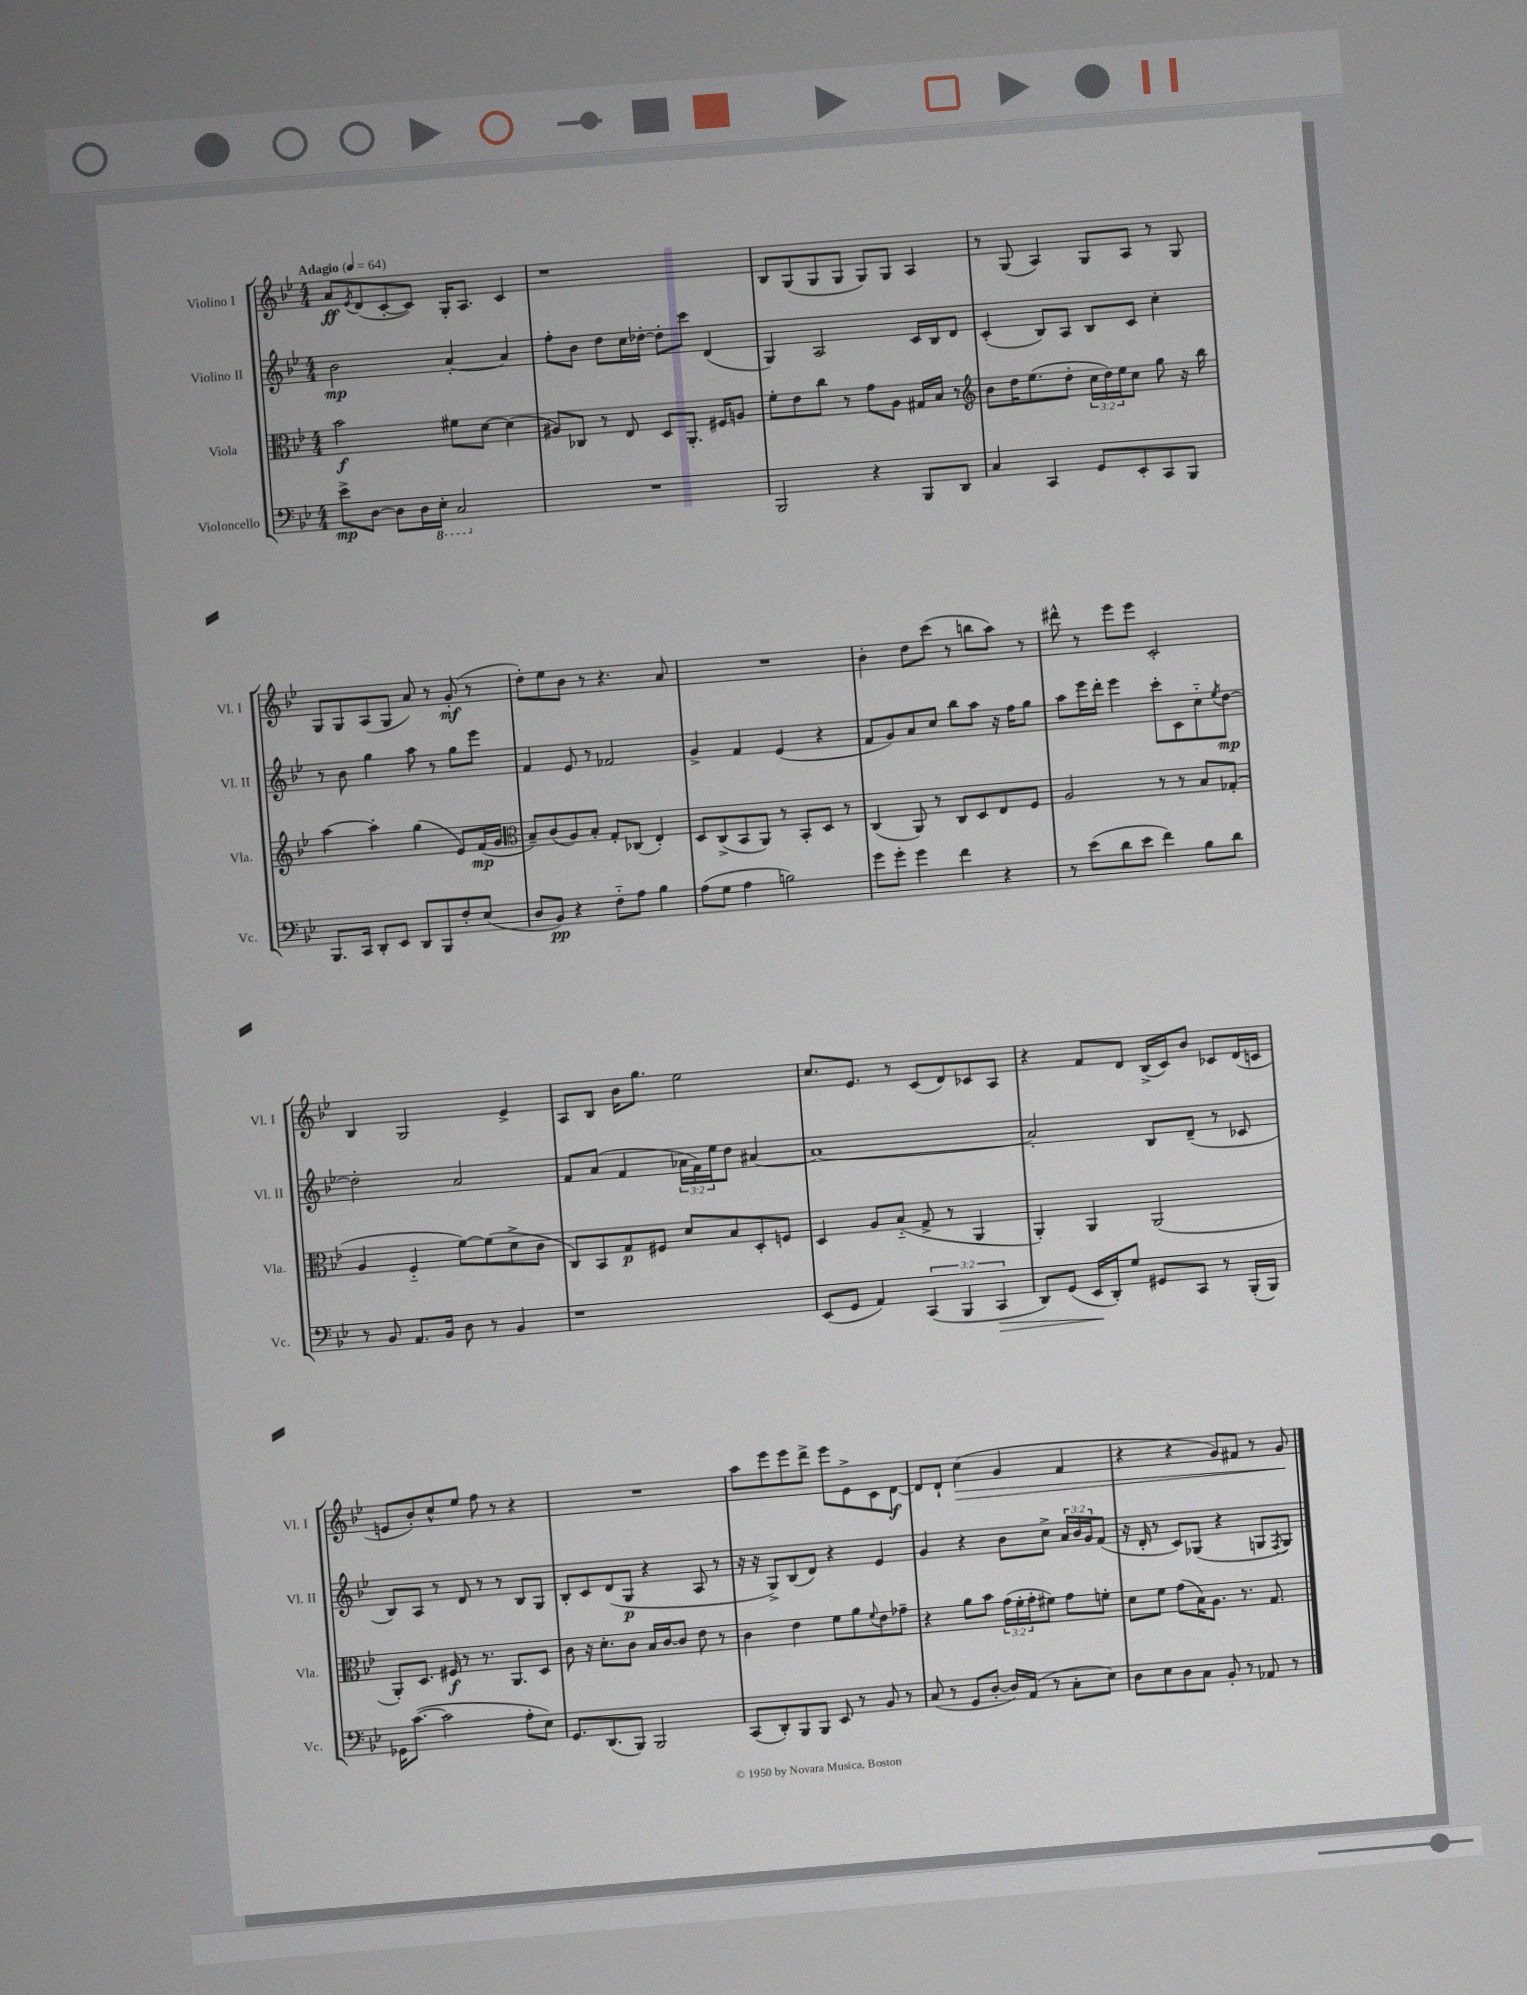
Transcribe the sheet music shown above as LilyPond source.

<<
\new StaffGroup <<
\new Staff = "s0" \with { instrumentName = "Violino I" shortInstrumentName = "Vl. I" } {
    \clef treble \key bes \major \numericTimeSignature \time 4/4 \tempo "Adagio" 4 = 64
    a'8\ff \acciaccatura { ees'8 } d'8( c'8~-. c'8) g16-. a8. c'4 |
    r1 |
    bes8 g8( g8 g8 g8) g8 a4 |
    r8 g8( a4) g8 a8 r8 g8 |
    g8 g8 a8( g8 a'8) r8 g'8-.\mf( r8 |
    d''8-.) ees''8 bes'8 r8 r4. a'8 |
    R1 |
    bes'4-. d''8 c'''8( r8 b''8 a''8) r8 |
    dis'''8-^ r8 ees'''8 ees'''8 c'2-. |
    bes4 g2 ees'4-> |
    a8 bes8 bes'16 g''8. ees''2 |
    c''8. ees'8. r8 c'8( d'8) ces'8 a8 |
    r4 f'8 d'8 bes16->( c'16) bes'8 ces'8 d'16( c'16 |
    e'8 bes'8-.) c''8-^ ees''8 f''8 r8 r4 |
    R1 |
    a''8 ees'''8 ees'''8 d'''8-> ees'''8 ees'8-> c'8 d'8~\f |
    d'8 d'8-! c''4\>( g'4 f'4 |
    r4 r4 g'8) fis'8 r8 g'8\! \bar "|." |
}
\new Staff = "s1" \with { instrumentName = "Violino II" shortInstrumentName = "Vl. II" } {
    \clef treble \key bes \major \numericTimeSignature \time 4/4 \override Staff.TupletNumber.text = #tuplet-number::calc-fraction-text
    bes'2\mp a'4~-. a'4 |
    f''8-. bes'8 d''8 c''16 des''16~-. des''8-. c'''8 d'4( |
    g4) a2 c'16 bes16 d'8 |
    c'4-.( bes8) a8 bes8 c'8 c''4-. |
    r8 bes'8 g''4 a''8 r8 g''8 ees'''8 |
    f'4 ees'8 r8 fes'2 |
    g'4-> f'4 ees'4( r4 |
    f'8 g'8) a'8 c''8 bes''8 a''8 r16 f''16 g''8 |
    a''8 ees'''16 d'''16-. ees'''4 c'''8-. c'8 c''8-_ \acciaccatura { ees''8 } d''8~\mp |
    d''2-. a'2 |
    f'8 a'8( f'4 \tuplet 3/2 { aes'16 f'16) ees''16 } d''8 ais'4~ |
    ais'1~ |
    ais'2-. bes8 d'8--( r8 ces'8 |
    bes8) a8 r8 d'8 r8 r8 bes8 g8 |
    bes8-. c'8 d'8( g8\p r4 a8 r8 |
    r16 r16 g8->) bes8( d'8) r4 ees'4 |
    g'4 r4 bes'8 c''8-> \tuplet 3/2 { a'16 bes'16 g'16 } f'8( |
    r16 d'16-. r8 c'8) ges8( r4 g8 \acciaccatura { f8 } g8) \bar "|." |
}
\new Staff = "s2" \with { instrumentName = "Viola" shortInstrumentName = "Vla." } {
    \clef alto \key bes \major \numericTimeSignature \time 4/4 \override Staff.TupletNumber.text = #tuplet-number::calc-fraction-text
    bes'2\f fis'8 d'8~ d'4( |
    ais8) ces8 r8 ees8 d8 a,8.-. fis16 a8 |
    f'8-. ees'8 c''8 r8 g'8 a8 gis16 bes16 r8 |
    \clef treble bes'8 d''16 ees''8.( d''8-. \tuplet 3/2 { c''16 d''16) ees''16 } c''8 g''8 r16 bes''16 |
    a''4~ a''4-. g''4( ees'8) f'16\mp( g'16 |
    \clef alto bes8--) c'8( a8) bes8-. g8-. ces8( ees4-.) |
    d8 c8->( bes,8 a,8) r8 bes,8-. d8 r8 |
    c4( a,8) r8 c8 d8 ees8 f8 |
    a2 r8 r8 bes8 ges8-.( |
    a4 f4-_ f'8~) f'8( d'8-> c'8 |
    c8) bes,8 g8\p fis8 d'8 bes8 d8-. f8 |
    d4 a8 bes8-_( g8-> r8 a,4 |
    a,4-.) a,4 a,2( |
    a,8-.) d8. fis16\f r8 r8. a,8. d8 |
    c'8 r16 d'8.-. c'8 bes16 c'16~ c'8 ees'8 r8 |
    c'4 ees'4 f'8 a'8 \appoggiatura { f'8 } ees'8 ges'8-- |
    r4 a'8 bes'8 \tuplet 3/2 { g'16( f'16-. g'16-. } fis'8) g'8 f'8-. |
    d'8 f'8 g'8( bes16) a8. r8. g8. \bar "|." |
}
\new Staff = "s3" \with { instrumentName = "Violoncello" shortInstrumentName = "Vc." } {
    \clef bass \key bes \major \numericTimeSignature \time 4/4 \override Staff.TupletNumber.text = #tuplet-number::calc-fraction-text
    ees'8->\mp d8~ d8 d16 \ottava #-1 ees,16-. c,2 \ottava #0 |
    R1 |
    bes,,2 r4 bes,,8 d,8 |
    c4 c,4 g,8 ees,8-. c,8 bes,,8 |
    bes,,8. c,16 d,8-. ees,8 d,8 bes,,8 f8-. ees8( |
    d8 bes,8\pp) r4 f8-_ a8 bes4 |
    a8( g8 a4 b2) |
    g'8 g'8-. g'4 f'4 r4 |
    r8 ees'8( d'8 ees'8 f'4) bes8 d'8 |
    r8 bes,8 a,8. bes,16 d8 r8 bes,4 |
    r1 |
    ees,8( g,8 a,4) \tuplet 3/2 { c,4( bes,,4 c,4\> } |
    d,8) g,8( ees,16\! d,16-.) g8 gis,8 c,8 r8 bes,,16-.( bes,,16) |
    ges,16 c'8.~( c'2 a8-. ees8) |
    g,8. d,8.( bes,,8) bes,,2 |
    c,8( d,8-.) bes,,8 bes,,8 ees,8 r8 bes,8 r8 |
    c8( r8 g,8 d8~-. d16) a,16( r8 c8-. ees8) |
    d8 ees8 d8 c8 bes,8-. r8 aes,8 r8 \bar "|." |
}
>>
>>
\layout { \context { \Score \remove "Bar_number_engraver" } }
